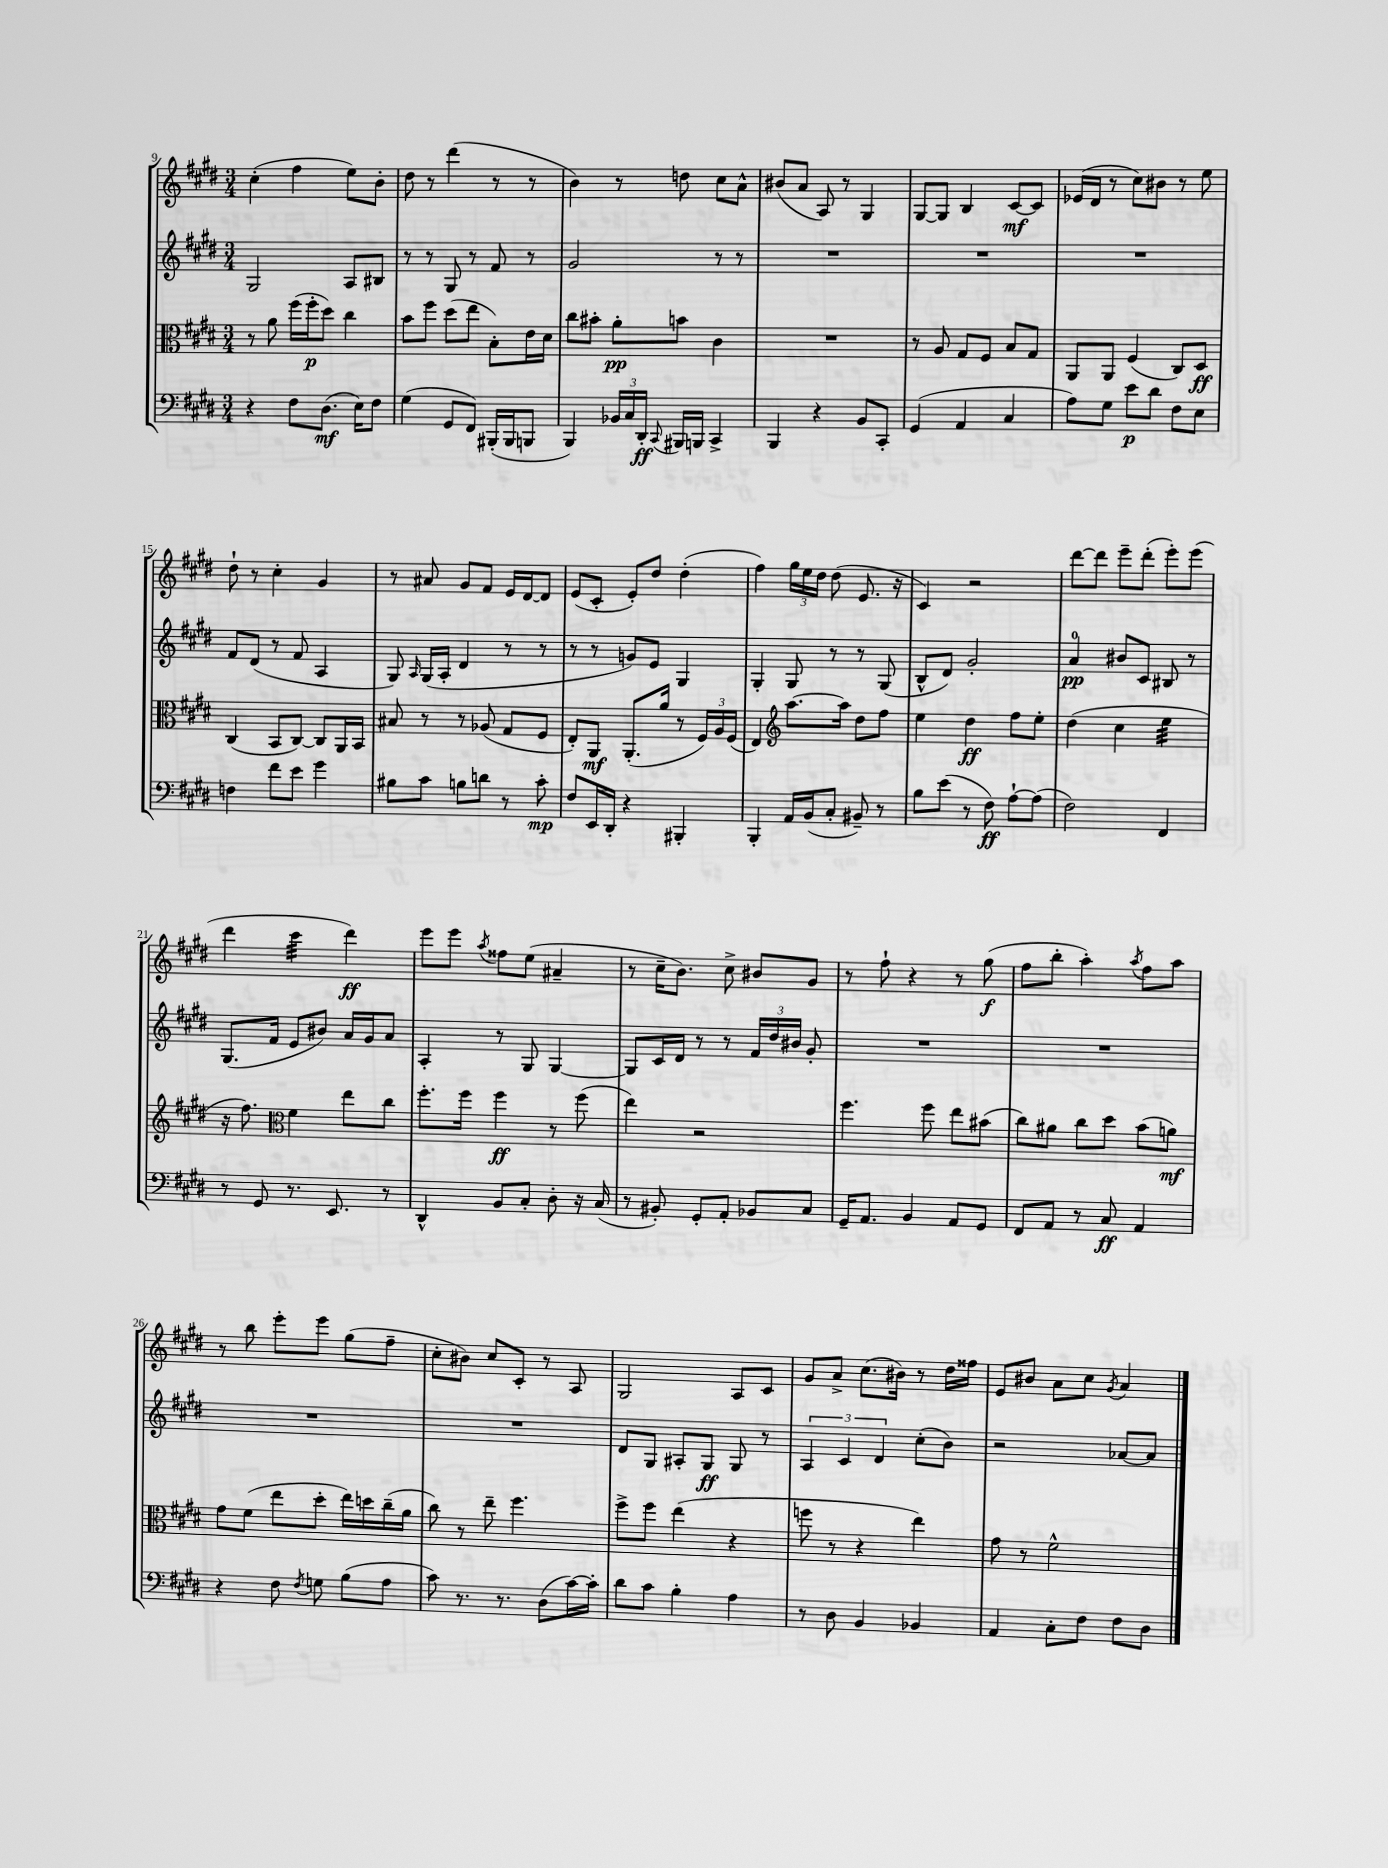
<<
\new StaffGroup <<
\new Staff = "s0" {
    \clef treble \key e \major \numericTimeSignature \time 3/4
    \autoBeamOff cis''4-.( fis''4 e''8[) b'8]-. |
    dis''8 r8 dis'''4( r8 r8 |
    b'4) r8 d''8 cis''8[ a'8]-^ |
    bis'8[( a'8] a8) r8 gis4 |
    gis8[~ gis8] b4 cis'8[~\mf cis'8] |
    ees'16[( dis'16] r8 cis''8[) bis'8] r8 e''8 |
    dis''8-! r8 cis''4-. gis'4 |
    r8 ais'8 gis'8[ fis'8] e'16[ dis'16~ dis'8] |
    e'8[( cis'8]-. e'8[-.) dis''8] dis''4-.( |
    fis''4) \tuplet 3/2 { gis''16[ e''16 dis''16] } dis''8( e'8. r16 |
    cis'4) r2 |
    dis'''8[~ dis'''8] e'''8[-- dis'''8]-.( e'''8[-.) e'''8]( |
    dis'''4 cis'''4:32 dis'''4\ff) |
    e'''8[ e'''8] \acciaccatura { a''8 } fisis''8[ e''8]( ais'4-- |
    r8 cis''16[-- b'8.]) cis''8-> bis'8[ gis'8] |
    r8 fis''8-! r4 r8 gis''8\f( |
    fis''8[ b''8]-. a''4-.) \acciaccatura { a''8 } fis''8[ a''8] |
    r8 b''8 e'''8[-. e'''8] gis''8[( fis''8]-- |
    cis''8[-. bis'8]) cis''8[ cis'8]-. r8 a8 |
    gis2 a8[ cis'8] |
    gis'8[ a'8]-> cis''8.[( bis'16]) r8 dis''16[ fisis''16] |
    e'8[ bis'8] a'8[ cis''8] \acciaccatura { gis'8 } a'4 \bar "|." |
}
\new Staff = "s1" {
    \clef treble \key e \major \numericTimeSignature \time 3/4
    \autoBeamOff gis2 a8[ bis8] |
    r8 r8 gis8 r8 fis'8 r8 |
    gis'2 r8 r8 |
    R2. |
    R2. |
    R2. |
    fis'8[ dis'8]( r8 fis'8 a4 |
    gis8) \grace { a16 } gis16[( a16]-. dis'4 r8 r8 |
    r8 r8 g'8[) e'8] gis4 |
    gis4-. gis8 r8 r8 gis8( |
    b8[-^ dis'8]) gis'2-. |
    a'4-0\pp bis'8[ cis'8] bis8 r8 |
    gis8.[( fis'16] e'8[ bis'8]) a'16[ gis'16 a'8] |
    a4-. r8 gis8 gis4~ |
    gis8[ cis'16 dis'16] r8 r8 \tuplet 3/2 { fis'16[ dis''16 bis'16] } gis'8-. |
    R2. |
    R2. |
    R2. |
    R2. |
    dis'8[ gis8] ais8[-. gis8]\ff gis8 r8 |
    \tuplet 3/2 { a4 cis'4 dis'4 } cis''8[-.( b'8]) |
    r2 aes'8[~ aes'8] \bar "|." |
}
\new Staff = "s2" {
    \clef alto \key e \major \numericTimeSignature \time 3/4
    \autoBeamOff r8 a'8 fis''16[( fis''16-.\p dis''8]) cis''4 |
    b'8[ fis''8] dis''8[( e''8] b8[-.) e'16 dis'16] |
    cis''8[ bis'8]-. a'8[-.\pp b'8] cis'4 |
    R2. |
    r8 a8 gis8[ fis8] b8[ gis8] |
    a,8[ a,8] fis4( cis8[) dis8]\ff |
    cis4( b,8[ cis8]~) cis8[ a,16 b,16] |
    bis8 r8 r8 aes8( gis8[ fis8] |
    e8[-.) a,8]\mf a,8.[-.( a'16] r8 \tuplet 3/2 { fis16[) a16 fis16]( } |
    e4) \clef treble a''8.[~ a''16] dis''8[ fis''8] |
    e''4 dis''4\ff fis''8[ e''8]-. |
    dis''4( cis''4 e''4:32 |
    r16 fis''8.) \clef alto fis'4 e''8[ cis''8] |
    fis''8.[-. fis''16] fis''4\ff r8 fis''8( |
    e''4) r2 |
    fis''4. fis''8 e''8[ bis'8]( |
    cis''8[) ais'8] cis''8[ dis''8] b'8[( a'8]\mf) |
    gis'8[ fis'8]( e''8[ dis''8]-. e''16[) d''16 cis''16--( a'16] |
    cis''8) r8 e''8-- fis''4. |
    fis''8[-> fis''8] e''4( r4 |
    f''8 r8 r4 e''4) |
    gis'8 r8 fis'2-^ \bar "|." |
}
\new Staff = "s3" {
    \clef bass \key e \major \numericTimeSignature \time 3/4
    \autoBeamOff r4 fis8[ dis8.]\mf( e16[) fis8] |
    gis4( gis,8[ fis,8]) bis,,16[-.( bis,,16 b,,8] |
    b,,4) \tuplet 3/2 { bes,16[ cis16 dis,16]-.\ff } \appoggiatura { cis,8 } bis,,16[ b,,16] cis,4-> |
    b,,4 r4 b,8[ cis,8]-. |
    gis,4( a,4 cis4 |
    a8[) gis8] e'8[\p dis'8] fis8[ e8] |
    f4 fis'8[ e'8] gis'4 |
    bis8[ cis'8] b8[ d'8] r8 cis'8-.\mp |
    fis8[ e,16 dis,16]-. r4 bis,,4-. |
    b,,4-. a,16[ b,16( cis8]-. bis,8--) r8 |
    b8[ e'8]( r8 fis8\ff) a8[~-! a8]( |
    fis2) fis,4 |
    r8 gis,8 r8. e,8. r8 |
    dis,4-^ b,8[ cis8]-. dis8-. r16 cis16( |
    r8 bis,8-.) gis,8[-. a,8]-. bes,8[ cis8] |
    gis,16[-- a,8.] b,4 a,8[ gis,8] |
    fis,8[ a,8] r8 cis8\ff a,4 |
    r4 fis8 \acciaccatura { fis8 } g8 b8[( a8] |
    cis'8) r8. r8. dis8[( cis'16~) cis'16]-. |
    dis'8[ cis'8] b4-. a4 |
    r8 dis8 b,4 bes,4 |
    a,4 cis8[-. fis8] fis8[ dis8] \bar "|." |
}
>>
>>
\layout { \context { \Score currentBarNumber = #9 } }
